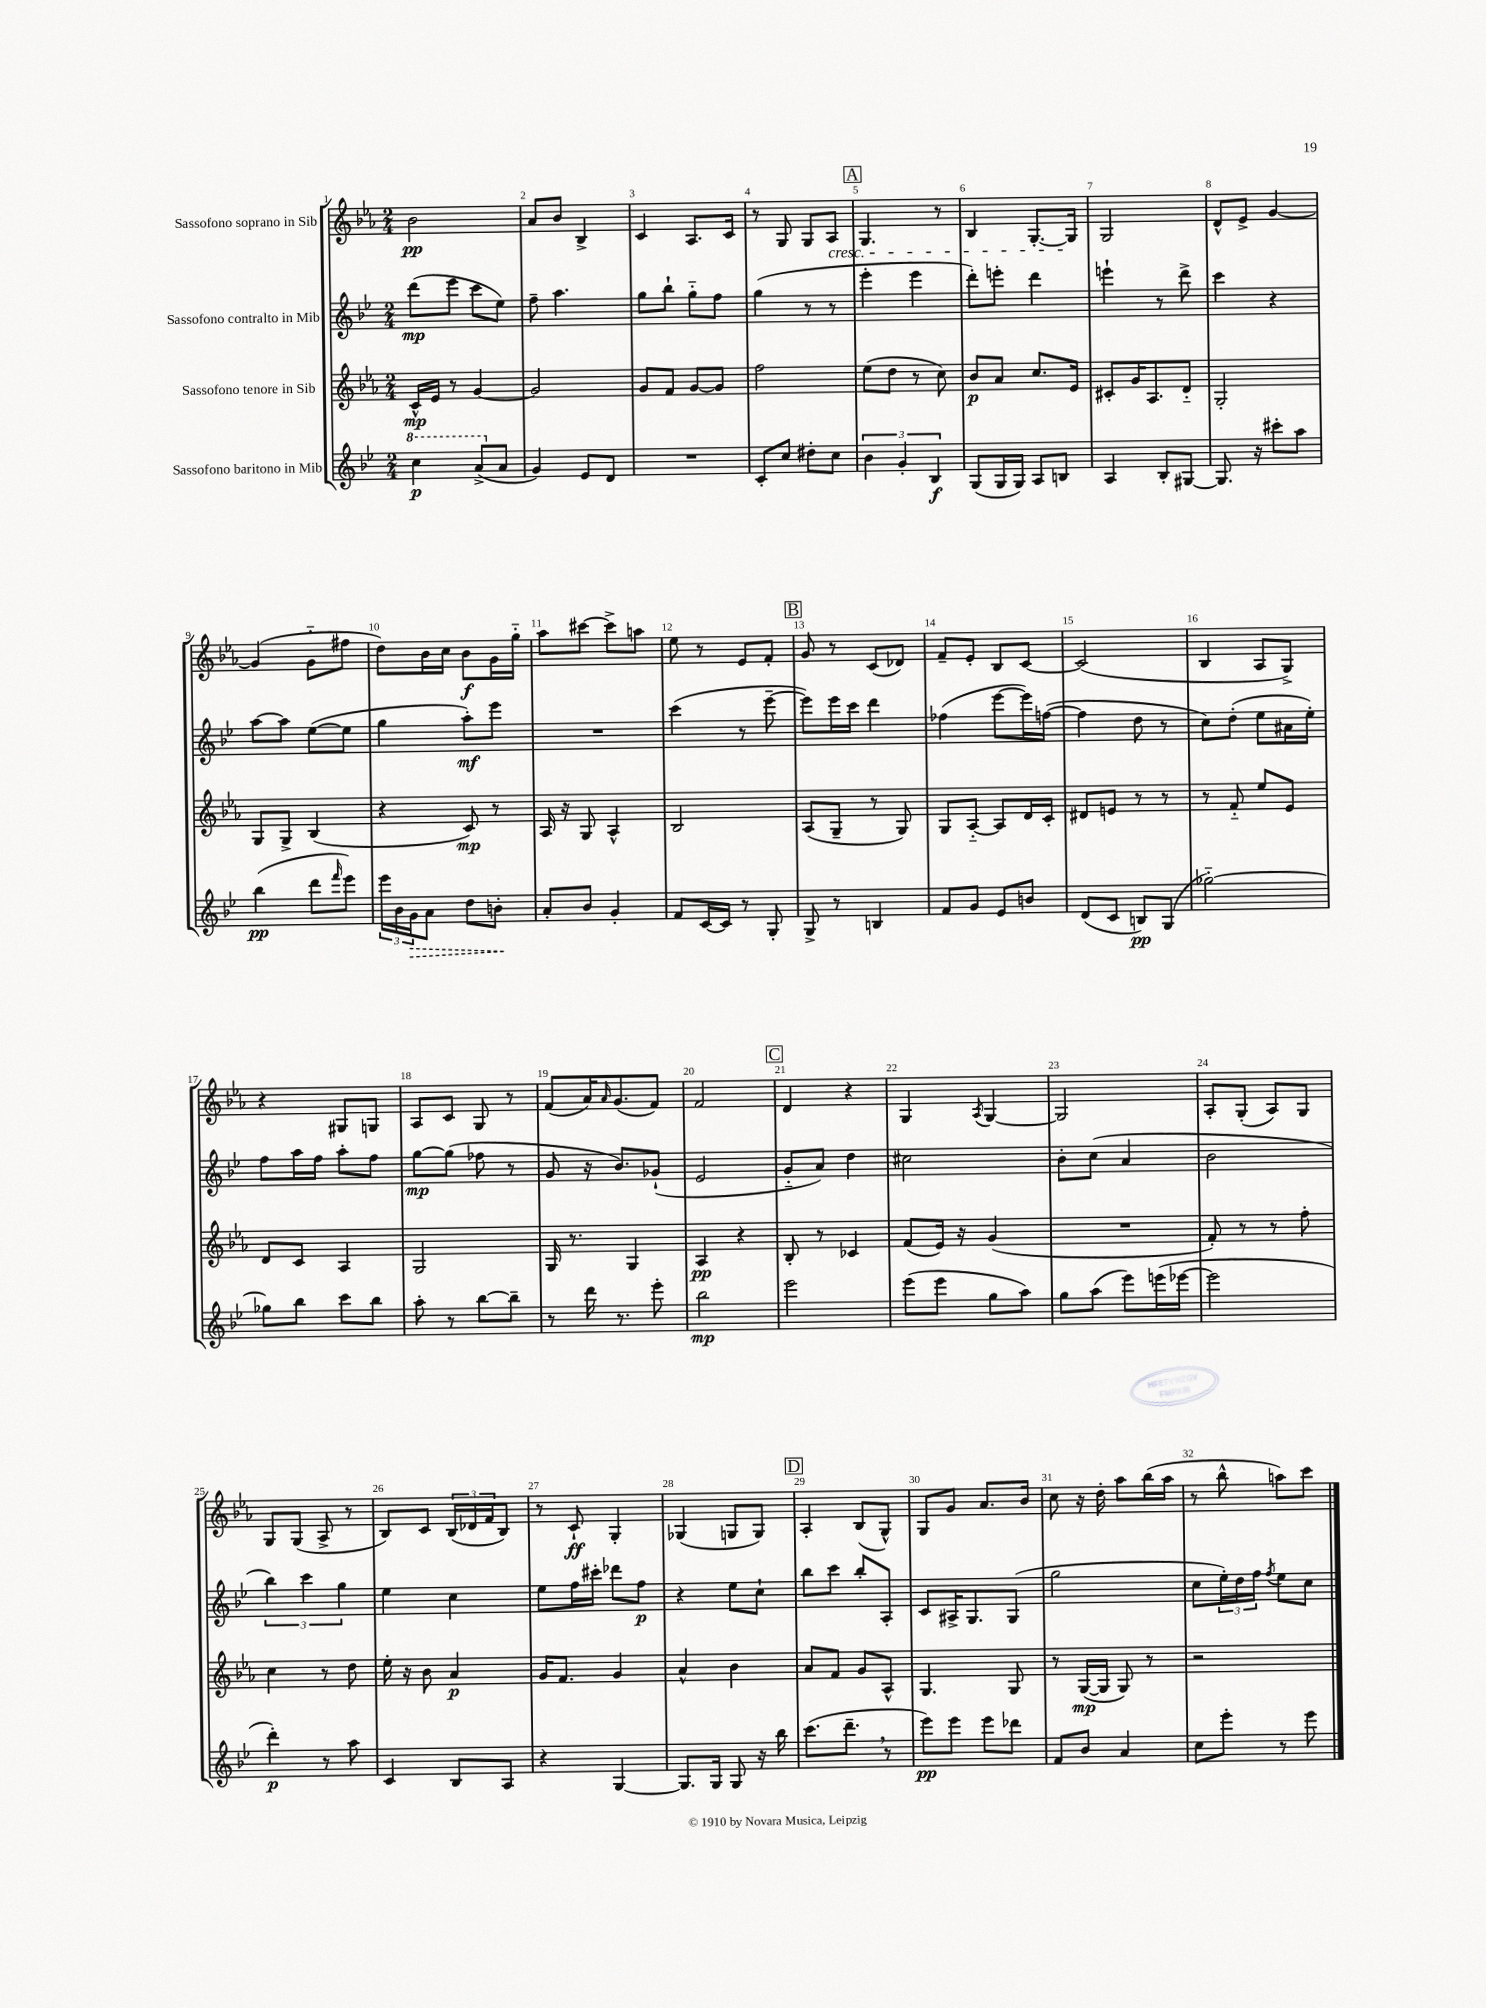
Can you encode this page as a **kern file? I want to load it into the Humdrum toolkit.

**kern	**kern	**kern	**kern
*staff4	*staff3	*staff2	*staff1
*clefG2	*clefG2	*clefG2	*clefG2
*k[b-e-]	*k[b-e-a-]	*k[b-e-]	*k[b-e-a-]
*M2/4	*M2/4	*M2/4	*M2/4
4ccc	16c^^	(8ddd	2b-
.	16e-	.	.
.	8r	8eee-	.
(8aa^	[4g	8ccc	.
8a	.	8ee-)	.
=	=	=	=
4g)	2g]	8ff~	8a-
.	.	4.aa	8b-
8e-	.	.	4B-^
8d	.	.	.
=	=	=	=
2r	8g	8gg	4c
.	8f	8bb-`	.
.	[8g	8gg'~	8.A-
.	8g]	8ff	.
.	.	.	16c
=	=	=	=
8c'	2ff	(4gg	8r
8cc	.	.	8G
8dd#'	.	8r	8G
8cc	.	8r	8A-
=	=	=	=
6b-	(8ee-	4eee-'	4.G
.	8dd	.	.
6g'	.	.	.
.	8r	4eee-	.
6B-	.	.	.
.	8cc)	.	8r
=	=	=	=
(8G	8b-	8ddd')	4B-
16G	8a-	8eee'	.
16G)	.	.	.
8A	8.cc	4ddd	[8.G'
8B	.	.	.
.	16e-	.	16G]
=	=	=	=
4A	8c#'	4eee`	2G
.	16g	.	.
.	8.A-	.	.
8B-'	.	8r	.
[8G#	8d'~	8ddd^	.
=	=	=	=
8.G#]	2G'	4ccc	8d^^
.	.	.	8e-^
16r	.	.	.
8ccc#'	.	4r	[4g
8aa	.	.	.
=	=	=	=
(4bb-	8G	[8aa	(4g]
.	8G^	8aa]	.
8ddd	(4B-	([8ee-	8g'~
16qqfff	.	.	.
8eee-)	.	8ee-]	8ff#
=	=	=	=
24eee-	4r	4gg	8dd)
24b-	.	.	.
24g	.	.	.
8a	.	.	16b-
.	.	.	16cc
8dd	8c)	8aa')	8b-
8b'	8r	8eee-	16g
.	.	.	16gg'~
=	=	=	=
8a'	16A-	2r	8aa-
.	16r	.	.
8b-	8G	.	[8ccc#
4g'	4A-^^	.	8ccc#^]
.	.	.	8aa
=	=	=	=
8f	2B-	(4ccc	8ee-
[16c	.	.	8r
16c]	.	.	.
8r	.	8r	8e-
8G'	.	[8eee-~	8f'
=	=	=	=
8G^	(8A-	8eee-])	8g
8r	8G~	16eee-	8r
.	.	16ccc	.
4B	8r	4ddd	(8c
.	8G)	.	8d-)
=	=	=	=
8f	8G	(4ff-	8f~
8g	[8A-'~	.	8e-'
8e-	8A-]	[8eee-	8B-
8b	16d	16eee-])	[8c
.	16c'	([16ff	.
=	=	=	=
(8d	8d#	4ff]	(2c]
8c	8e	.	.
8B)	8r	8dd	.
(8G	8r	8r	.
=	=	=	=
[2gg-'~)	8r	8cc)	4B-
.	8f'~	(8dd'	.
.	8ee-	8ee-	8A-
.	8e-	16a#	8G^)
.	.	16ee-')	.
=	=	=	=
8gg-]	8d	8ff	4r
8bb-	8c	16aa	.
.	.	16ff	.
8ccc	4A-	8aa'	8G#
8bb-	.	8ff	8G
=	=	=	=
8aa'	2G	[8gg	8A-
8r	.	(8gg]	8c
[8bb-	.	8ff-	8G
8bb-~]	.	8r	8r
=	=	=	=
8r	16G	8g	(8f
.	8.r	.	.
16ddd	.	16r	16a-)
.	.	.	16qqa-
8.r	.	8.b-)	(8.g
.	4G	.	.
8eee-'	.	(8g-`	8f)
=	=	=	=
2bb-	4A-	2e-	2f
.	4r	.	.
=	=	=	=
2eee-	8B-'	8g'~	4d
.	8r	8a)	.
.	4c-	4dd	4r
=	=	=	=
(8eee-	(8f	2cc#	4G
8eee-	16e-)	.	.
.	16r	.	.
.	.	.	8qA-
8gg	(4g	.	[4G
8aa)	.	.	.
=	=	=	=
8gg	2r	8b-'	2G]
(8aa	.	(8cc	.
8eee-)	.	4a	.
(16eee	.	.	.
[16eee-	.	.	.
=	=	=	=
2eee-]	8f')	2b-	8A-'
.	8r	.	(8G'
.	8r	.	8A-)
.	8ff'	.	8G
=	=	=	=
4ddd')	4cc	6bb-)	8G
.	.	.	(8G
.	.	6ccc	.
8r	8r	.	8A-^
.	.	6gg	.
8aa	8dd	.	8r
=	=	=	=
4c	16ee-'	4ee-	8B-)
.	16r	.	.
.	8b-	.	8c
8B-	4a-	4cc	(24B-
.	.	.	24d-
.	.	.	24f
8A	.	.	8B-)
=	=	=	=
4r	16g	8ee-	8r
.	8.f	.	.
.	.	16ff	8c`
.	.	16ccc#'	.
[4G	4g	8ddd-	4G'
.	.	8ff	.
=	=	=	=
8.G]	4a-^^	4r	(4G-
16G	.	.	.
8G	4b-	8ee-	8G
16r	.	8cc`	8G)
16bb-	.	.	.
=	=	=	=
(8.ccc	8a-	8bb-	4A-'
.	8f	8ccc	.
8.ddd~	.	.	.
.	8g	8bb-'	(8B-
8r	8A-^^	8A'	8G^^)
=	=	=	=
8eee-)	4.G	8c	8G
8eee-	.	16A#^	8g
.	.	8.G	.
8eee-	.	.	8.a-
8ddd-	8G	(8G	.
.	.	.	16b-
=	=	=	=
8f	8r	2gg	8cc
8b-	([16G	.	16r
.	16G]	.	16dd'
4a	8G)	.	8aa-
.	8r	.	(16bb-
.	.	.	16aa-
=	=	=	=
8cc	2r	8cc	8r
8eee-'	.	24ee-')	8bb-^^
.	.	24dd	.
.	.	24ff	.
.	.	8qff	.
8r	.	8ee-	8aa)
8eee-	.	8cc	8ccc
==	==	==	==
*-	*-	*-	*-
